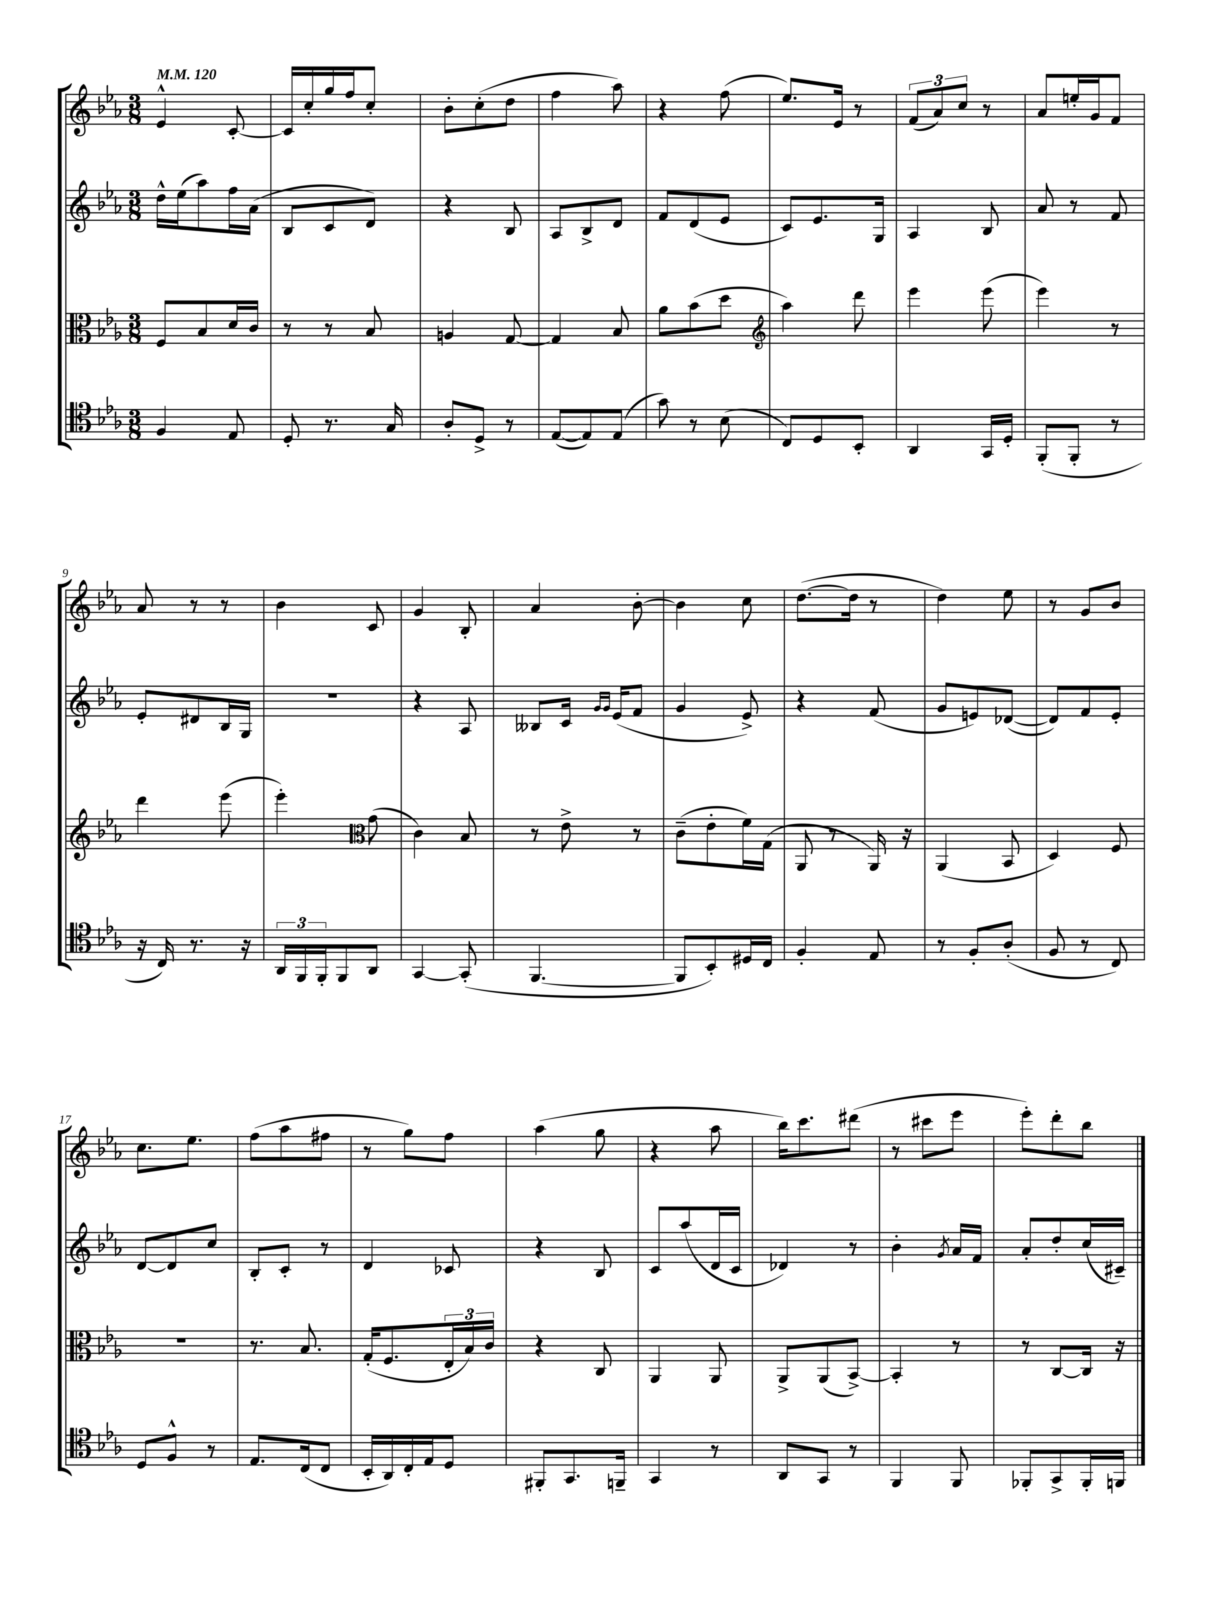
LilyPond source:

<<
\new StaffGroup <<
\new Staff = "s0" {
    \clef treble \key ees \major \numericTimeSignature \time 3/8 \tempo 4 = 120
    ees'4-^ c'8~-. |
    c'16 c''16-. g''16 f''16 c''8-. |
    bes'8-. c''8-.( d''8 |
    f''4 aes''8) |
    r4 f''8( |
    ees''8.) ees'16 r8 |
    \tuplet 3/2 { f'8( aes'8) c''8 } r8 |
    aes'8 e''16-. g'16 f'8 |
    aes'8 r8 r8 |
    bes'4 c'8 |
    g'4 bes8-. |
    aes'4 bes'8~-. |
    bes'4 c''8 |
    d''8.~( d''16 r8 |
    d''4) ees''8 |
    r8 g'8 bes'8 |
    c''8. ees''8. |
    f''8( aes''8 fis''8 |
    r8 g''8) f''8 |
    aes''4( g''8 |
    r4 aes''8 |
    bes''16) c'''8. dis'''8( |
    r8 cis'''8 ees'''8 |
    ees'''8-.) d'''8-. bes''8 \bar "|." |
}
\new Staff = "s1" {
    \clef treble \key ees \major \numericTimeSignature \time 3/8
    d''16-^ ees''16( aes''8) f''16 aes'16( |
    bes8 c'8 d'8) |
    r4 bes8 |
    aes8 bes8-> d'8 |
    f'8 d'8( ees'8 |
    c'8) ees'8. g16 |
    aes4 bes8 |
    aes'8 r8 f'8 |
    ees'8-. dis'8 bes16 g16 |
    R4. |
    r4 aes8 |
    beses8 c'16 \grace { g'16 g'16 } ees'16( f'8 |
    g'4 ees'8->) |
    r4 f'8( |
    g'8 e'8) des'8~( |
    des'8) f'8 ees'8-. |
    d'8~ d'8 c''8 |
    bes8-. c'8-. r8 |
    d'4 ces'8 |
    r4 bes8 |
    c'8 aes''8( d'16 c'16 |
    des'4) r8 |
    bes'4-. \acciaccatura { g'8 } aes'16 f'16 |
    aes'8-. d''8-. c''16( cis'16--) \bar "|." |
}
\new Staff = "s2" {
    \clef alto \key ees \major \numericTimeSignature \time 3/8
    f8 bes8 d'16 c'16 |
    r8 r8 bes8 |
    a4 g8~ |
    g4 bes8 |
    aes'8 bes'8( d''8 |
    \clef treble aes''4) d'''8 |
    ees'''4 ees'''8( |
    ees'''4) r8 |
    d'''4 ees'''8( |
    ees'''4-.) \clef alto g'8( |
    c'4) bes8 |
    r8 ees'8-> r8 |
    c'8--( ees'8-. f'16) g16( |
    aes,8 r8 aes,16) r16 |
    aes,4( bes,8 |
    d4) f8 |
    R4. |
    r8. bes8. |
    g16-.( f8. \tuplet 3/2 { ees16-. bes16) c'16 } |
    r4 c8 |
    aes,4 aes,8 |
    aes,8-> aes,8( bes,8~->) |
    bes,4-. r8 |
    r8 c8~ c16 r16 \bar "|." |
}
\new Staff = "s3" {
    \clef tenor \key ees \major \numericTimeSignature \time 3/8
    f4 ees8 |
    d8-. r8. g16 |
    aes8-. d8-> r8 |
    ees8~( ees8) ees8( |
    g'8) r8 bes8( |
    c8) d8 bes,8-. |
    aes,4 g,16 d16-. |
    f,8-.( f,8-. r8 |
    r16 c16) r8. r16 |
    \tuplet 3/2 { aes,16 f,16 f,16-. } f,8 aes,8 |
    g,4~ g,8-.( |
    f,4.~ |
    f,8 bes,8-.) dis16 c16 |
    f4-. ees8 |
    r8 f8-. aes8-.( |
    f8 r8 c8) |
    d8 f8-^ r8 |
    ees8. c16( c8 |
    bes,16-. aes,16) c16-. ees16 d8 |
    fis,8-. g,8. f,16-- |
    g,4 r8 |
    aes,8 g,8 r8 |
    f,4 f,8 |
    fes,8-. g,8-> fes,16-. f,16 \bar "|." |
}
>>
>>
